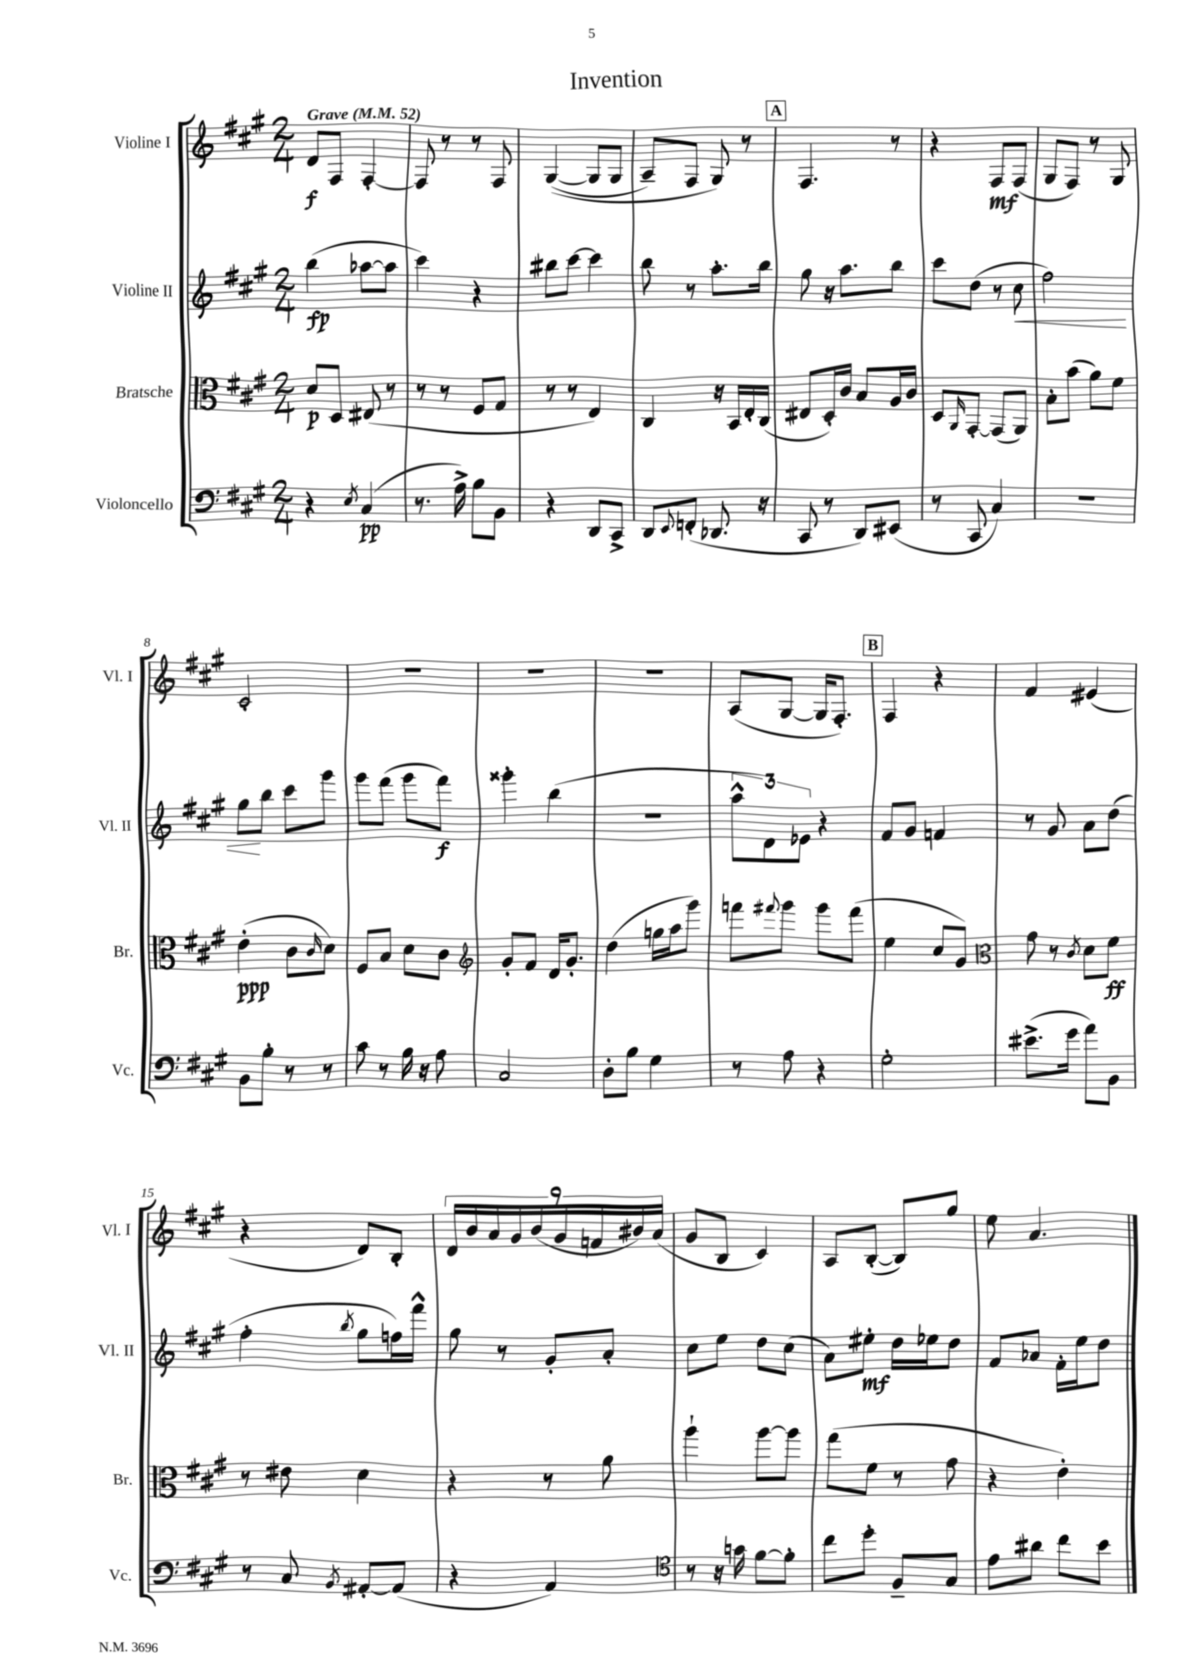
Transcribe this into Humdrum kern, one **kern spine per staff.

**kern	**dynam	**kern	**dynam	**kern	**dynam	**kern	**dynam
*part4	*part4	*part3	*part3	*part2	*part2	*part1	*part1
*staff4	*staff4	*staff3	*staff3	*staff2	*staff2	*staff1	*staff1
*I"Violoncello	*	*I"Bratsche	*	*I"Violine II	*	*I"Violine I	*
*I'Vc.	*	*I'Br.	*	*I'Vl. II	*	*I'Vl. I	*
*clefF4	*	*clefC3	*	*clefG2	*	*clefG2	*
*k[f#c#g#]	*	*k[f#c#g#]	*	*k[f#c#g#]	*	*k[f#c#g#]	*
*M2/4	*	*M2/4	*	*M2/4	*	*M2/4	*
*MM52	*	*MM52	*	*MM52	*	*MM52	*
=1	=1	=1	=1	=1	=1	=1	=1
!	!	!	!	!	!	!LO:TX:a:B:t=Grave	!
4r	.	8d/L	p	(4bb\	fp	8d/L	f
.	.	8D/J	.	.	.	8F#/J	.
8qE/	.	.	.	.	.	.	.
(4C#/	pp	(8E#X/	.	[8aa-X\L	.	[4F#'/	.
.	.	8r	.	8aa-\J]	.	.	.
=2	=2	=2	=2	=2	=2	=2	=2
8.r	.	8r	.	4ccc#\)	.	8F#/]	.
.	.	8r	.	.	.	8r	.
16A^\)	.	.	.	.	.	.	.
8B\L	.	8F#/L	.	4r	.	8r	.
8BB\J	.	8G#/J	.	.	.	8F#/	.
=3	=3	=3	=3	=3	=3	=3	=3
4r	.	8r	.	8bb#X\L	.	(([4G#/	.
.	.	8r	.	[8ccc#\J	.	.	.
8DD/L	.	4E/)	.	4ccc#\]	.	8G#/L]	.
8CC#^/J	.	.	.	.	.	8G#/J	.
=4	=4	=4	=4	=4	=4	=4	=4
8DD/L	.	4C#/	.	8bb\	.	8A~/L)	.
8qqEE/	.	.	.	.	.	.	.
(8FFn'/J	.	.	.	8r	.	8F#/J	.
8.DD-X/	.	16r	.	8.aa'\L	.	8G#/)	.
.	.	16BB/LL	.	.	.	.	.
.	.	16E'/	.	.	.	8r	.
16r	.	(16C#/JJ	.	16bb\Jk	.	.	.
!!LO:REH:place=s1:t=A
=5	=5	=5	=5	=5	=5	=5	=5
8CC#/	.	8E#X/L	.	8gg#\	.	4.F#/	.
8r	.	16D'/L)	.	16r	.	.	.
.	.	16c#/JJ	.	8.aa\L	.	.	.
8DD/L)	.	8B/L	.	.	.	.	.
(8EE#X/J	.	16A/L	.	8bb\J	.	8r	.
.	.	16c#/JJ	.	.	.	.	.
=6	=6	=6	=6	=6	=6	=6	=6
8r	.	8D/L	.	8ccc#\L	.	4r	.
.	.	16qqAA/	.	.	.	.	.
8CC#/	.	[8GG#'/J	.	(8dd\J	.	.	.
4C#/)	.	(8GG#/L]	.	8r	.	8F#/L	mf
!	!	!	!	!	!LO:HP:b	!	!
.	.	8AA/J)	.	8cc#\	<	(8F#/J	.
=7	=7	=7	=7	=7	=7	=7	=7
2r	.	8B'\L	.	2ff#\)	.	8G#/L	.
.	.	(8b\J	.	.	.	8F#/J)	.
.	.	8a\L)	.	.	.	8r	.
.	.	8f#\J	.	.	.	8G#/	.
!!LO:LB:g=z
=8	=8	=8	=8	=8	=8	=8	=8
8BB\L	.	(4e'\	ppp	8gg#\L	.	2c#'/	.
8B'\J	.	.	.	8bb\J	[	.	.
8r	.	8c#\L	.	8ccc#\L	.	.	.
.	.	16qqc#/	.	.	.	.	.
8r	.	8d\J)	.	8ggg#\J	.	.	.
=9	=9	=9	=9	=9	=9	=9	=9
8c#\	.	8F#/L	.	8ggg#\L	.	2r	.
8r	.	8B/J	.	(8fff#\J	.	.	.
16B\	.	8d\L	.	8ggg#\L	.	.	.
16r	.	.	.	.	.	.	.
8A\	.	8c#\J	.	8fff#\J)	f	.	.
=10	=10	=10	=10	=10	=10	=10	=10
*	*	*clefG2	*	*	*	*	*
2C#/	.	8g#'/L	.	4ggg##X'\	.	2r	.
.	.	8f#/J	.	.	.	.	.
.	.	16d/KL	.	(4bb\	.	.	.
.	.	8.g#'/J	.	.	.	.	.
=11	=11	=11	=11	=11	=11	=11	=11
8D'\L	.	(4dd\	.	2r	.	2r	.
8B\J	.	.	.	.	.	.	.
4G#\	.	16ggn\LL	.	.	.	.	.
.	.	16aa\J	.	.	.	.	.
.	.	8ggg#\J)	.	.	.	.	.
=12	=12	=12	=12	=12	=12	=12	=12
8r	.	8fffn\L	.	12aa^^\L	.	(8A/L	.
.	.	.	.	12d\)	.	.	.
.	.	8qqfff#X/	.	.	.	.	.
8A\	.	8ggg#\J	.	.	.	[8G#/J	.
.	.	.	.	12e-X\J	.	.	.
4r	.	8ggg#\L	.	4r	.	16G#/KL]	.
.	.	.	.	.	.	8.F#'/J)	.
.	.	(8fff#\J	.	.	.	.	.
!!LO:REH:place=s1:t=B
=13	=13	=13	=13	=13	=13	=13	=13
2G#'\	.	4ee\	.	8f#/L	.	4F#/	.
.	.	.	.	8g#/J	.	.	.
.	.	8cc#/L	.	4fn/	.	4r	.
.	.	8g#/J)	.	.	.	.	.
=14	=14	=14	=14	=14	=14	=14	=14
*	*	*clefC3	*	*	*	*	*
(8.e#X^\L	.	8g#\	.	8r	.	4f#/	.
.	.	8r	.	8g#/	.	.	.
16g#\Jk	.	.	.	.	.	.	.
.	.	8qc#/	.	.	.	.	.
8a\L)	.	8d\L	.	8a\L	.	(4e#X/	.
8BB\J	.	8f#\J	ff	(8dd\J	.	.	.
!!LO:LB:g=z
=15	=15	=15	=15	=15	=15	=15	=15
8r	.	8r	.	4ff#'\	.	4r	.
8C#/	.	8e#X\	.	.	.	.	.
8qBB/	.	.	.	8qbb/	.	.	.
[8AA#X'/L	.	4d\	.	8gg#\L	.	8d/L)	.
(8AA#/J]	.	.	.	16ffn\L)	.	8B'/J	.
.	.	.	.	16fff#^^\JJ	.	.	.
=16	=16	=16	=16	=16	=16	=16	=16
4r	.	4r	.	8gg#\	.	18d/LL	.
.	.	.	.	.	.	18b/	.
.	.	.	.	.	.	18a/	.
.	.	.	.	8r	.	.	.
.	.	.	.	.	.	18g#/	.
.	.	.	.	.	.	(18b/	.
4AA/)	.	8r	.	8g#'/L	.	.	.
.	.	.	.	.	.	18g#/	.
.	.	.	.	.	.	18fn/	.
.	.	8a\	.	8a'/J	.	.	.
.	.	.	.	.	.	18b#X/)	.
.	.	.	.	.	.	(18a/JJ	.
=17	=17	=17	=17	=17	=17	=17	=17
*clefC4	*	*	*	*	*	*	*
8r	.	4aa`\	.	8cc#\L	.	8g#/L	.
16r	.	.	.	8ee\J	.	8B/J	.
16gn\	.	.	.	.	.	.	.
[8f#\L	.	[8aa\L	.	8dd\L	.	4c#/)	.
8f#'\J]	.	8aa\J]	.	(8cc#\J	.	.	.
=18	=18	=18	=18	=18	=18	=18	=18
8cc#\L	.	(8gg#\L	.	8a\L)	.	8A/L	.
8dd'\J	.	8f#\J	.	8ee#X'\J	mf	([8B'/J	.
8F#~/L	.	8r	.	16dd\LL	.	8B/L])	.
.	.	.	.	16ee-X\J	.	.	.
8G#/J	.	8g#\	.	8dd\J	.	8gg#/J	.
=19	=19	=19	=19	=19	=19	=19	=19
8e\L	.	4r	.	8f#/L	.	8ee\	.
8a#X\J	.	.	.	8a-X/J	.	4.a/	.
8cc#\L	.	4e'\)	.	16f#'\LL	.	.	.
.	.	.	.	16ee\J	.	.	.
8b\J	.	.	.	8dd\J	.	.	.
==	==	==	==	==	==	==	==
*-	*-	*-	*-	*-	*-	*-	*-
